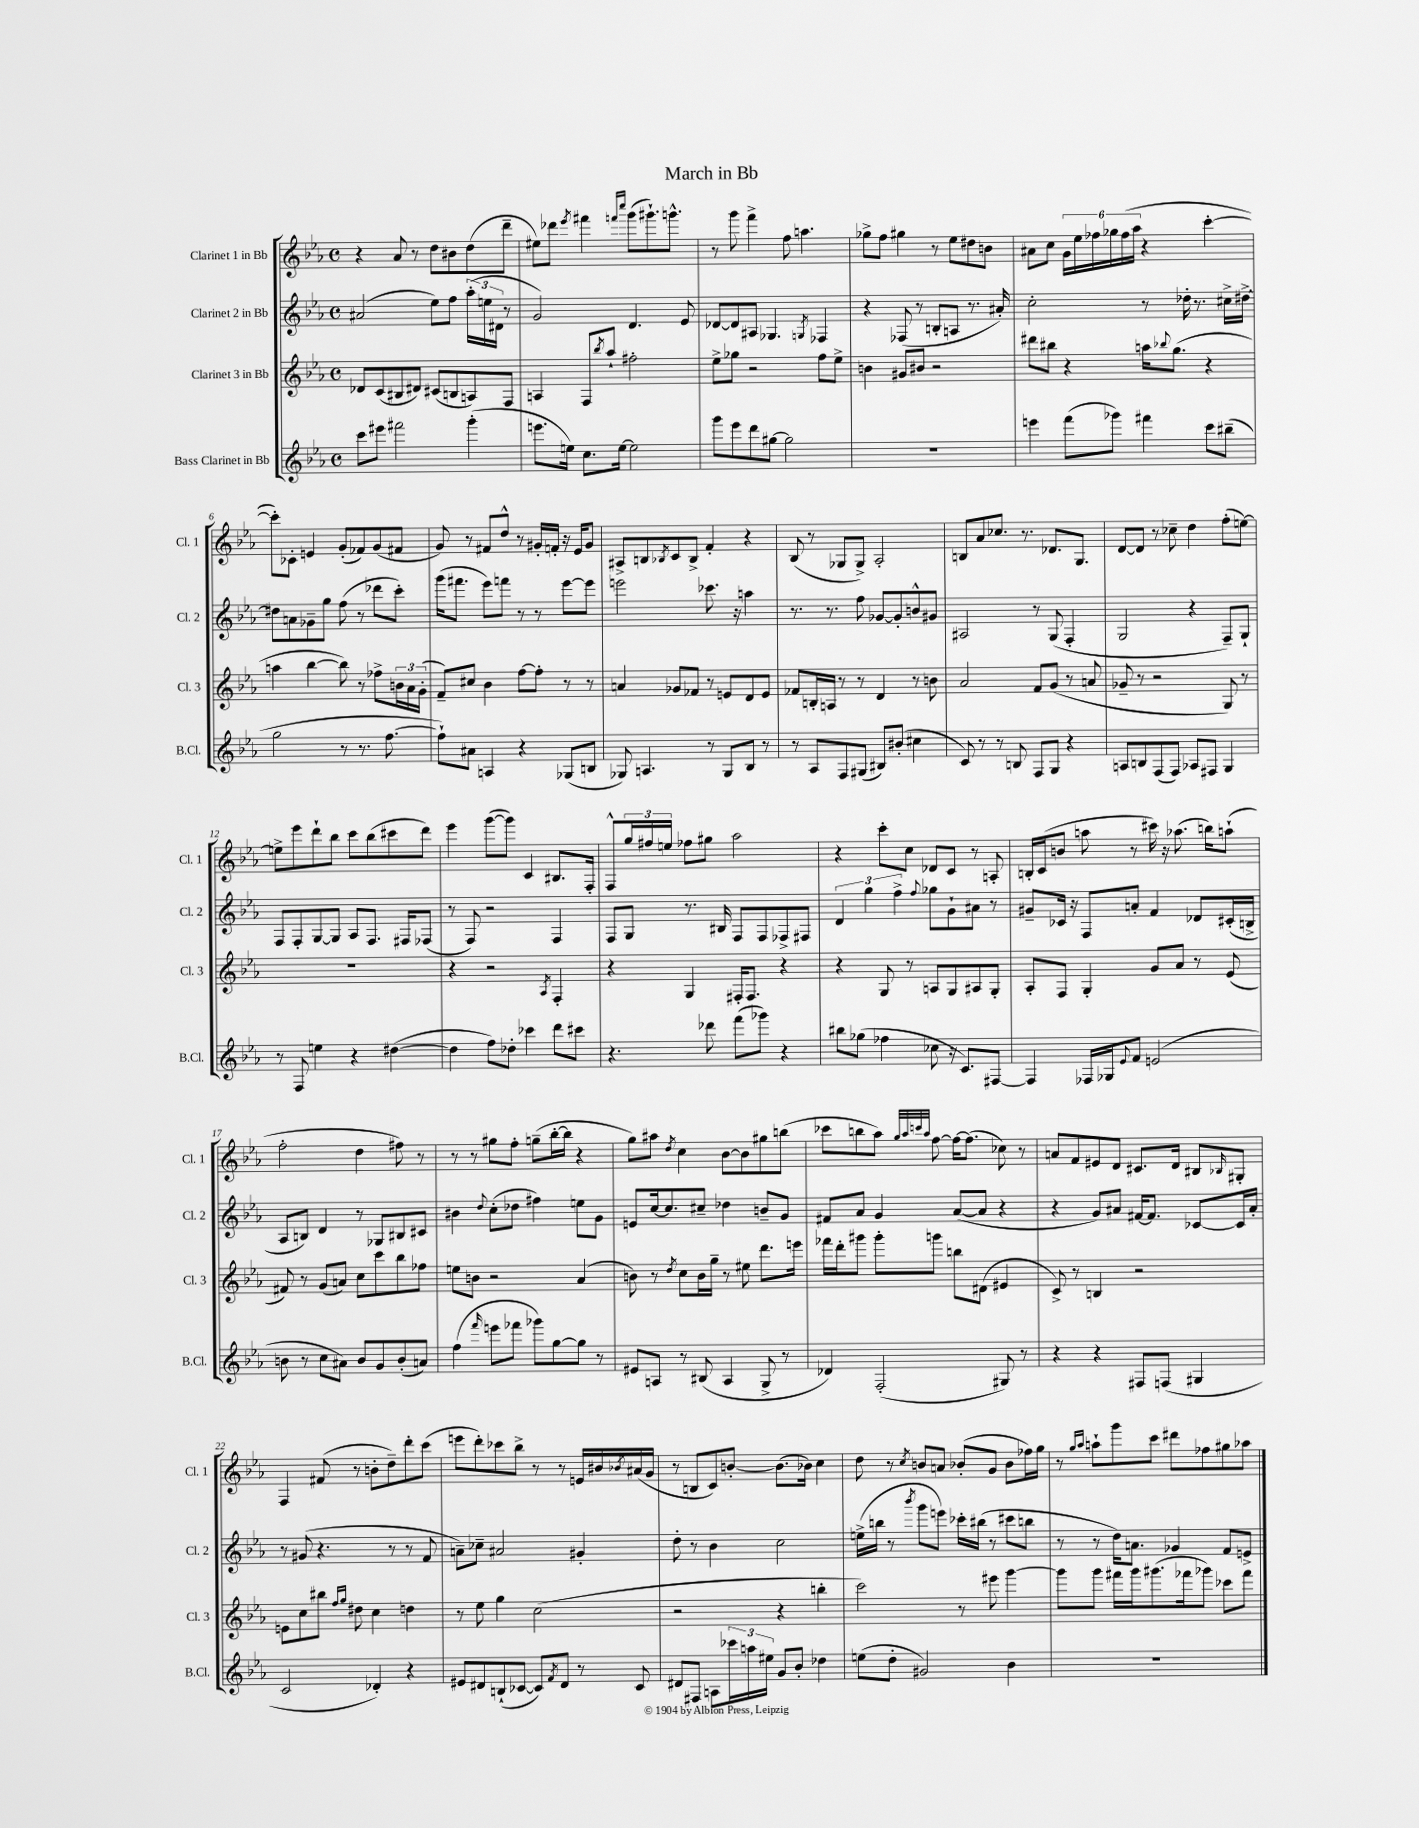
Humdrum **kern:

**kern	**kern	**kern	**kern
*staff4	*staff3	*staff2	*staff1
*clefG2	*clefG2	*clefG2	*clefG2
*k[b-e-a-]	*k[b-e-a-]	*k[b-e-a-]	*k[b-e-a-]
*M4/4	*M4/4	*M4/4	*M4/4
*met(c)	*met(c)	*met(c)	*met(c)
8ccc	8d-	(2a#	4r
8eee#	(8c	.	.
2fff#	8B#	.	8a-
.	8d#)	.	8r
.	(8c#	8ee-)	8dd
.	8B	8ff	8b#
(4ggg'	8A)	(24aa-'	(8dd
.	.	24ee	.
.	.	24d#	.
.	8F	8r	8ddd~
=	=	=	=
8.eee	4A	2g)	8ee#)
.	.	.	8ddd-
16ee)	.	.	.
.	.	.	8qeee-
8.cc	8F	.	4fff#
.	8qbb-	.	.
.	8aa-`	.	.
[16ee	.	.	.
.	.	.	16qqfff
.	.	.	16qqcccc
2ee]	2ff#'	4.d	(8ggg
.	.	.	8.ggg#`)
.	.	.	8.ggg^^
.	.	8e-	.
=	=	=	=
8ggg	8ee-^	[8d-	8r
8eee-	8gg-	8d-]	8ggg
8ddd	2r	8A#	4fff^
[8gg#	.	4.G-	.
2gg#]	.	.	8ff
.	.	.	4.aa
.	.	8qG	.
.	8ff	4F-	.
.	8ee-^	.	.
=	=	=	=
1r	4b	4r	8gg-^
.	.	.	8ff
.	8g#	(8F-	4gg#
.	8b#	8r	.
.	2r	8B'	8r
.	.	8A	8ee-
.	.	8.r	8dd#
.	.	.	8b
.	.	16a#')	.
=	=	=	=
4eee	8ddd#	2cc'	8a#
.	8bb#	.	8cc
(8fff	4r	.	24g
.	.	.	24ee-
.	.	.	24ff-
8ggg-)	.	.	24gg-
.	.	.	(24ff-
.	.	.	24aa-
4fff#	16aa	8r	4r
.	8qqbb-	.	.
.	(8.gg	.	.
.	.	16dd-'	.
.	.	8.r	.
8ccc	4r	.	[4ccc'
(8bb#~	.	16cc#^	.
.	.	[16dd#^	.
=	=	=	=
2gg	4aa	8dd#]	8ccc'])
.	.	8a	8c-'
.	[4bb-	8g-~	4e
.	.	8gg	.
8r	8bb-])	(8ff	(8g'
8.r	8r	8r	8f-)
.	8ff-^	8ddd-	(8g
[8.ff	.	.	.
.	24b	8ccc')	8f#
.	24a-	.	.
.	(24g'	.	.
=	=	=	=
8ff`])	8f~)	(16ggg	8g)
.	.	8.fff#	.
8a#	8cc#	.	8r
4A	4b-	8eee-)	8f#
.	.	8fff	8dd^^
4r	[8ff	8r	8r
.	8ff']	8r	16g#'
.	.	.	16f'
(8G-	8r	[8eee-	16r
.	.	.	16e-
8B	8r	8eee-]	8g#
=	=	=	=
8G-)	4a	2eee	8A#^
4.A	.	.	8B
.	.	.	8qB-
.	8g-	.	8c
.	8f-	.	8B-^
8r	8r	8.ccc-	4f'
8G-	8e	.	.
.	.	16r	.
8B-	8d	4aa	4r
8r	8e	.	.
=	=	=	=
8r	8f-	8.r	(8B-
8A-	16B'	.	8r
.	16A	8.r	.
8F	8r	.	8G-
(8G#	8r	8ff	8G-^)
8B#)	4d	[8g-	2A-'
(8b#'	.	8g-']	.
4cc#	8r	8b^^	.
.	8b	8g#	.
=	=	=	=
8c)	2a-	2A#	8B
8r	.	.	8a-
8r	.	.	8.cc-
8B	.	.	.
.	.	.	8.r
8F	8f	8r	.
8G	(8g	(8G	8.d-
4r	8r	4F'	.
.	.	.	8.G
.	8a	.	.
=	=	=	=
8A	8g-~	2G	[8d
8B	8r	.	8d]
(8F	2r	.	8r
8F)	.	.	8cc-~
8A-	.	4r	4dd
8F#	.	.	.
4G	8G)	8F~)	(8ff'
.	8r	8G`	[8ee)
=	=	=	=
8r	1r	8F	8ee^]
8F	.	8F'	8eee-
4ee	.	[8G	8ddd`
.	.	8G]	8bb-
4r	.	8A-	8ccc
.	.	8.F	(8bb-
([4dd#	.	.	8ccc#
.	.	16F#	.
.	.	(8F-	8ddd)
=	=	=	=
4dd#]	4r	8r	4eee-
.	.	8F)	.
8ff)	2r	2r	([8ggg
8dd-'	.	.	8ggg])
4ccc-	.	.	4c
.	8qA-	.	.
8ddd	4F'	4F	8.B#
8ccc#	.	.	.
.	.	.	16F'
=	=	=	=
4.r	4r	8F	8F^^
.	.	8G	24gg
.	.	.	24ff#
.	.	.	24ee
.	4G	8.r	8ff-
8ddd-	.	.	8gg#
.	.	16B#	.
(8fff	16F#'	8F	2aa-
.	8.F#	.	.
8ggg-)	.	8F	.
4r	4r	8F-^	.
.	.	8F#	.
=	=	=	=
8bb#	4r	6d	4r
(8gg-	.	.	.
.	.	6gg	.
4ff-	8G	.	8ccc'
.	.	6ff^	.
.	8r	.	8cc
.	.	8qqff	.
8cc-	8A	8gg-	8d-
16r	8G	8g`	8c
8.c)	.	.	.
.	8A#	8a#	8r
[8F#	8G'	8r	8A'
=	=	=	=
4F#]	8A-'	8g#~	16B'
.	.	.	(16c
.	8F	16c-	8b
.	.	16r	.
16F-	4G'	8F	8aa
16G-	.	.	.
8qqe-	.	.	.
8f	.	8a'	8r
(2e	8g	4f	16ccc#)
.	.	.	16r
.	8a-	.	(8.aa-
.	8r	8d-	.
.	.	.	16bb)
.	(8e-	(16c#'	(8aa`
.	.	16B^	.
=	=	=	=
8b	8f#)	8A-	2ff'
8r	8r	8B)	.
8cc	(8g	4d	.
8a#)	8a)	.	.
8b	8cc	8r	4dd
8g	8ccc	8G-	.
(8b'	8bb-	8B#	8ff#)
8a)	8ff-	8c#	8r
=	=	=	=
(4ff	8ee	4b#	8r
.	8b	.	8r
16qqfff	.	8qqdd	.
8eee	2r	(8cc'	8gg#
8fff-	.	8dd-	8ff'
8ggg-)	.	4ff#)	(8gg~
[8gg	.	.	[16bb-'
.	.	.	16bb-]
8gg]	(4a-	8ee	4r
8r	.	8g	.
=	=	=	=
8e#	8b)	8e	8gg)
8A	8r	[16cc	8aa#
.	.	8.cc]	.
.	8qdd	.	8qdd
8r	8cc	.	4cc
(8B#	16b	8cc#~	.
.	16gg~	.	.
4A	8r	4dd-	[8b-
.	8ee#	.	8b-]
8G^	8.ddd	8b~	8gg#
8r	.	8g	(8bb
.	16eee	.	.
=	=	=	=
4d-)	16fff-	8f#	8ccc-
.	16ddd'	.	.
.	8ggg#	8a-	8bb
(2F'	8ggg#'	4g	8aa-)
.	.	.	32qqgg
.	.	.	32qqaa-
.	.	.	32qqccc
.	.	.	32qqaa-
.	8ggg	.	[8ff
.	8bb	([8a-	16ff_
.	.	.	(8.ff]
.	(8d#	8a-]	.
8G#)	4e#	4r	8cc-)
8r	.	.	8r
=	=	=	=
4r	8c^)	4r	8a
.	8r	.	8f
4r	4B	8g)	8e#
.	.	8a#	8d
8F#	2r	[16f#	8.c#
.	.	8.f#]	.
(8F	.	.	.
.	.	.	16d
4G#	.	[8c-	8B#
.	.	.	16qqB-
.	.	16c-]	8G#'
.	.	16a#'	.
=	=	=	=
2c	8e	8r	4F
.	8cc	(8g#	.
.	8bb#	4.r	(8f#
.	16qqff	.	.
.	16qqgg	.	.
.	8dd#	.	8r
4d-')	4cc	.	8b'
.	.	8r	8dd~)
4r	4dd	8r	8ddd'
.	.	8f	(8ccc
=	=	=	=
8e#	8r	8a~)	8eee
8d#	8ee-	8cc-~	8ddd')
(8B`	4gg	2a#	8ccc-
[8c-	.	.	8bb-^
8c-])	(2cc	.	8r
8qf	.	.	.
8d#	.	.	8r
8r	.	4g#'	16e
.	.	.	16b#
.	.	.	8qb-
8c-	.	.	(16a#
.	.	.	16g
=	=	=	=
8d#	2r	8dd'	8r
8F#	.	8r	8B
8A	.	4b-	8c)
24ccc-	.	.	[8b'
24aa	.	.	.
24ee#	.	.	.
8g	4r	2cc	(8.b]
8b-'	.	.	.
.	.	.	16b-)
4dd-	4bb'	.	4cc
=	=	=	=
(8ee	2ccc)	(16ee^	8dd
.	.	16bb	.
8dd'	.	8r	8r
.	.	8qbbb-	8qcc
2g#)	.	8ggg	8b
.	.	8eee)	8a
.	8r	16ccc-'	(8b-'
.	.	(16bb#	.
.	8eee#	8r	8g
4b-	[4ggg	8ccc#	8b-
.	.	8bb	16ff-)
.	.	.	16gg
=	=	=	=
1r	8ggg]	8r	8r
.	.	.	16qqgg
.	.	.	16qqaa-
.	8ggg	8r	8aa`
.	16fff#	16dd)	8ggg
.	16ggg	8.a	.
.	(8.ggg#	.	8ccc
.	.	4g-	8ddd#
.	16fff-	.	.
.	8ggg-)	.	8ff-
.	8ccc-	8f	8gg#
.	8fff-	8e^	8aa-
==	==	==	==
*-	*-	*-	*-
